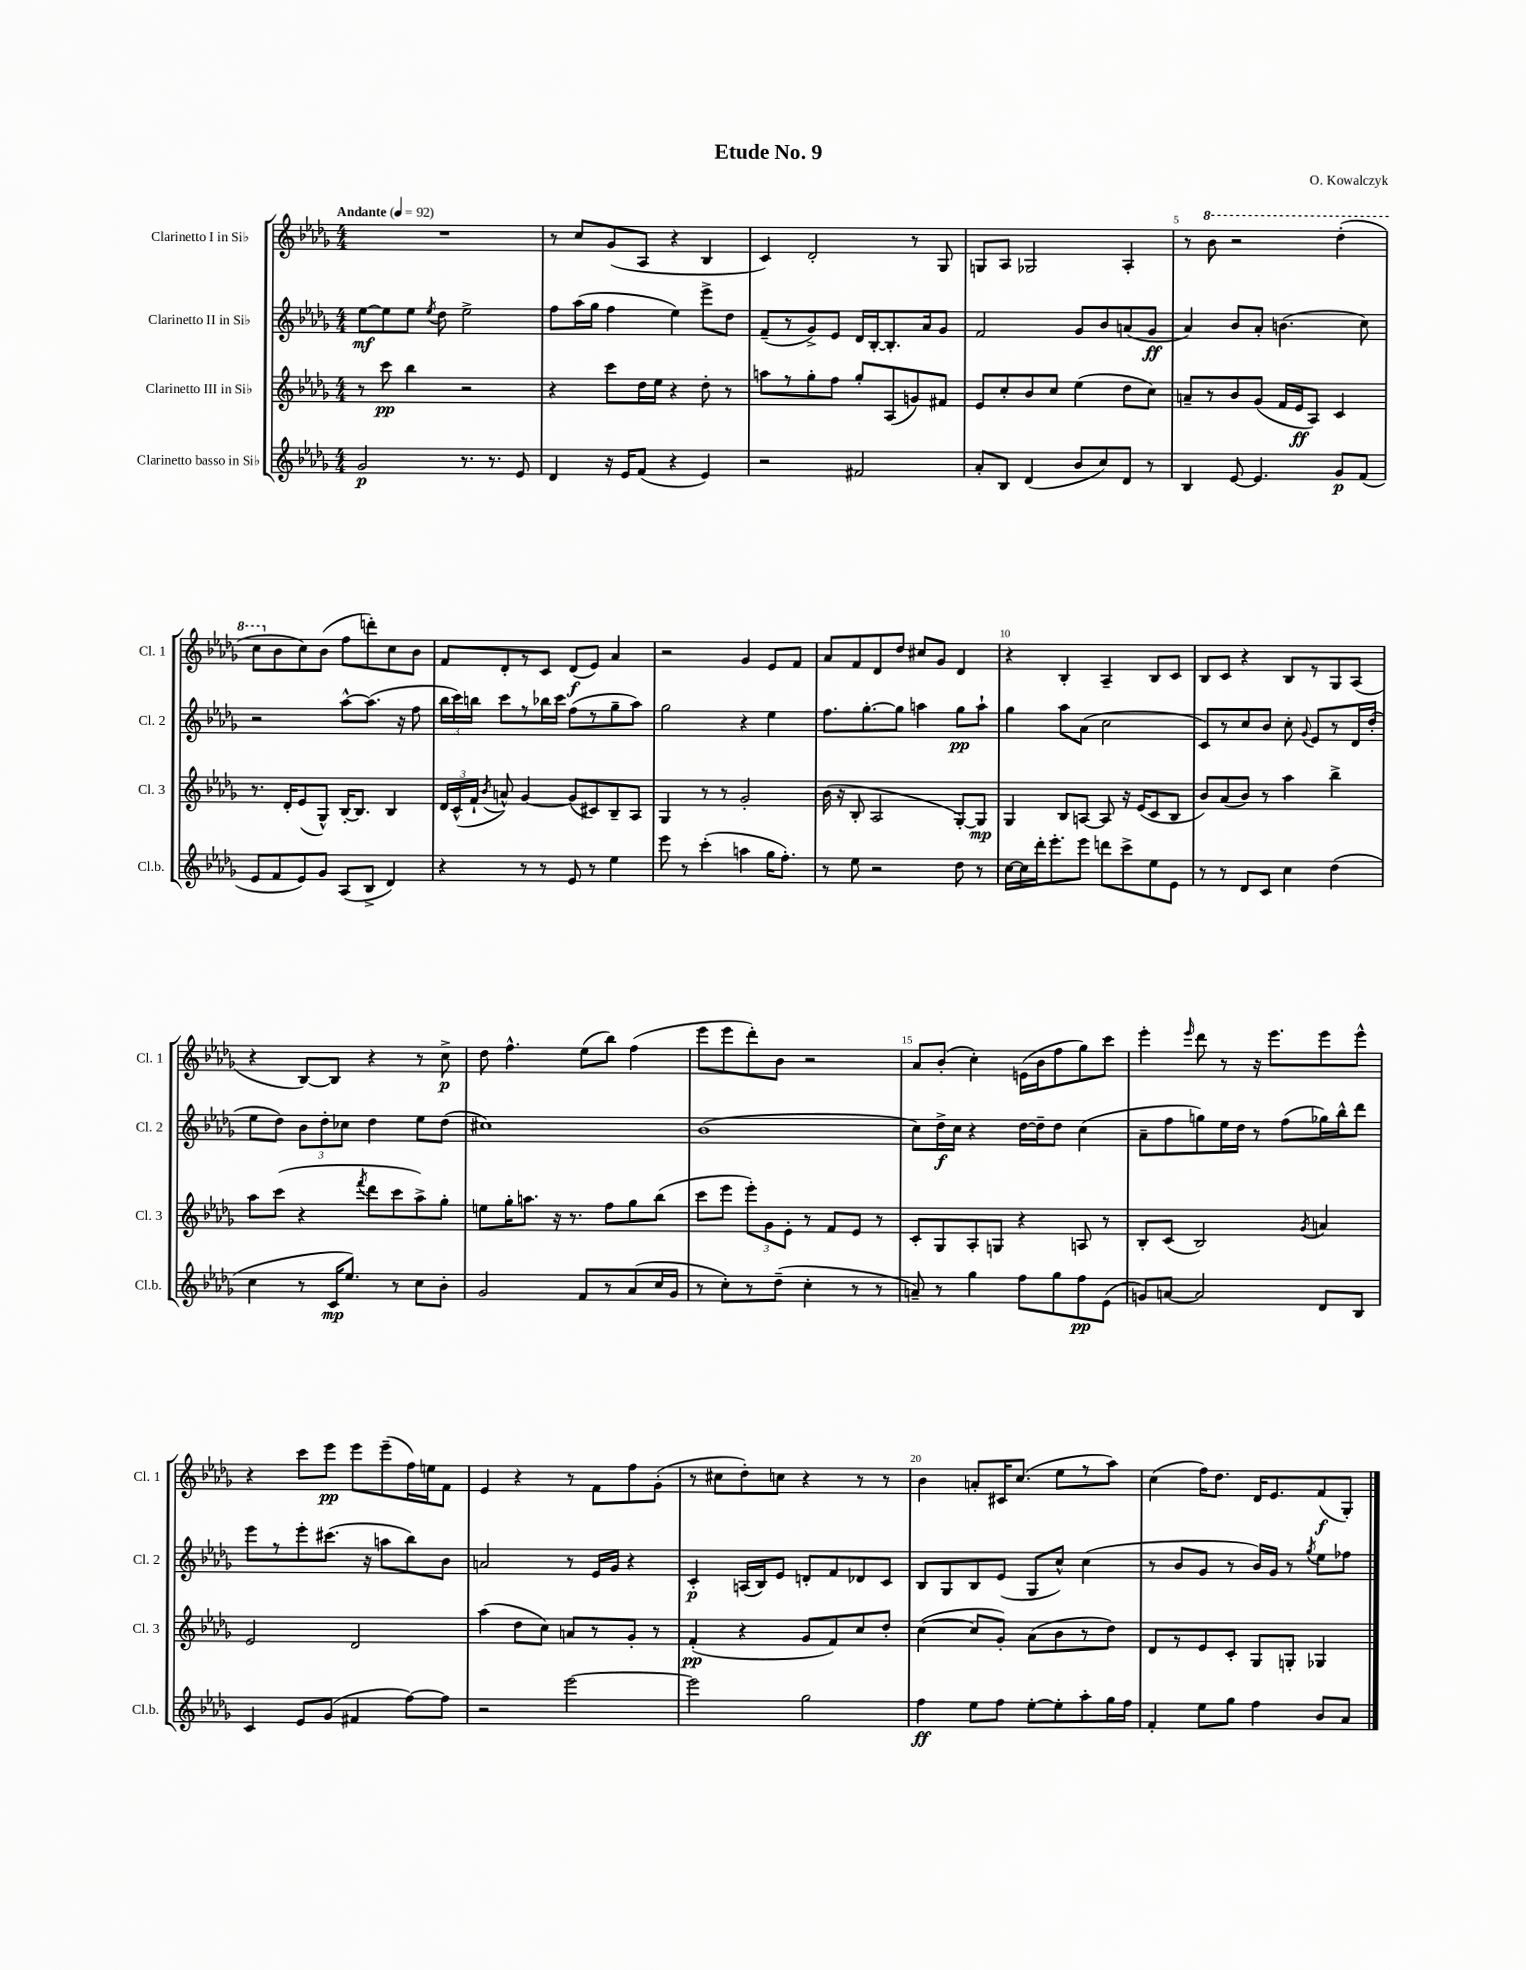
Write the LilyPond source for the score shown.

\header { title = "Etude No. 9" composer = "O. Kowalczyk" }
<<
\new StaffGroup <<
\new Staff = "s0" \with { instrumentName = "Clarinetto I in Sib" shortInstrumentName = "Cl. 1" } {
    \clef treble \key des \major \numericTimeSignature \time 4/4 \tempo "Andante" 4 = 92
    \autoBeamOff R1 |
    r8 c''8[ ges'8( aes8] r4 bes4 |
    c'4) des'2-. r8 ges8 |
    g8[ aes8] ges2 aes4-. |
    r8 \ottava #1 bes''8 r2 des'''4-.( |
    c'''8[ \ottava #0 bes'8 c''8) bes'8]( f''8[ d'''8-.) c''8 bes'8] |
    f'8[ des'8-. r8 c'8] des'8[\f( ees'8]) aes'4 |
    r2 ges'4 ees'8[ f'8] |
    aes'8[ f'8 des'8 des''8] cis''8[ ges'8] des'4 |
    r4 bes4-. aes4-- bes8[ c'8] |
    bes8[ c'8] r4 bes8[ r8 ges8 aes8]( |
    r4 bes8[~) bes8] r4 r8 c''8->\p |
    des''8 f''4.-^ ees''8[( bes''8]) f''4( |
    ees'''8[ ees'''8 des'''8-.) bes'8] r2 |
    aes'8[ bes'8]-.( c''4-.) e'16[( bes'16 f''8 ges''8) c'''8] |
    ees'''4-. \grace { ees'''16 } des'''8 r8 r16 ees'''8.[ ees'''8 ees'''8]-^ |
    r4 c'''8[ ees'''8]\pp ees'''8[ ees'''8--( f''16) e''16 f'8] |
    ees'4 r4 r8 f'8[ f''8 ges'8]-.( |
    r8 cis''8[ des''8-.) c''8] r4 r8 r8 |
    bes'4 a'8[-. cis'16 c''8.]( ees''8[ r8 aes''8]) |
    c''4( f''16[) des''8.] des'16[ ees'8. f'8\f( ges8]-.) \bar "|." |
}
\new Staff = "s1" \with { instrumentName = "Clarinetto II in Sib" shortInstrumentName = "Cl. 2" } {
    \clef treble \key des \major \numericTimeSignature \time 4/4
    \autoBeamOff ees''8[~\mf ees''8 ees''8] \acciaccatura { ees''8 } des''8 ees''2-> |
    f''8[ aes''16( ges''16] f''4 ees''4) ees'''8[-> des''8] |
    f'8[--( r8 ges'8->) ees'8] des'16[ bes16~-. bes8.-. aes'16 ges'8] |
    f'2 ges'8[ bes'8 a'8( ges'8]\ff |
    aes'4) bes'8[ aes'8]-. b'4.( c''8) |
    r2 aes''8[~-^ aes''8.]( r16 f''8 |
    \tuplet 3/2 { bes''16[ c'''16) b''16] } c'''8[ r8 bes''16 c'''16] f''8[( r8 ges''8-- aes''8]) |
    ges''2 r4 ees''4 |
    f''8.[ ges''8.~-. ges''8] a''4 ges''8[\pp a''8]-! |
    ges''4 aes''8[ aes'8]( c''2 |
    c'8[) r8 c''8 bes'8] c''8-. \appoggiatura { ges'8 } ees'8[ r8 des'16 des''16]-.( |
    ees''8[ des''8]) \tuplet 3/2 { bes'8[ des''8-. ces''8] } des''4 ees''8[ des''8]( |
    cis''1) |
    bes'1( |
    c''8[) des''16->\f c''16] r4 des''16[~ des''16-- des''8] c''4( |
    aes'8[-- f''8 g''8) ees''16 des''16] r8 f''8[( ges''16) bes''16-^ des'''8] |
    ees'''8[ r8 ees'''8-. cis'''8.]( r16 a''8[ bes''8) bes'8] |
    a'2 r8 ees'16[ ges'16] r4 |
    c'4-.\p a16[( bes16) ees'8] d'8[-. f'8 des'8 c'8] |
    bes8[ ges8 bes8 ees'8]( ges8[ c''8]-^) c''4( |
    r8 bes'8[ ges'8] r8 bes'16[) ges'16] r8 \acciaccatura { ges''8 } ees''8[ fes''8] \bar "|." |
}
\new Staff = "s2" \with { instrumentName = "Clarinetto III in Sib" shortInstrumentName = "Cl. 3" } {
    \clef treble \key des \major \numericTimeSignature \time 4/4
    \autoBeamOff r8 c'''8\pp bes''4 r2 |
    r4 c'''8[ des''16 ees''16] r4 des''8-. r8 |
    a''8[ r8 ges''8-. f''8] ges''8[-. aes8( g'8) fis'8] |
    ees'8[ c''8-. bes'8 c''8] ees''4( des''8[ c''8]) |
    a'8[-- r8 bes'8 ges'8]( f'16[ ees'16\ff aes8]) c'4 |
    r8. des'16[-. ees'8( ges8]-^) bes16[~-. bes8.] bes4 |
    \tuplet 3/2 { des'16[ c'16-^( f'16]-! } \acciaccatura { bes'8 } a'8-^) ges'4~ ges'8[( cis'8) bes8-- aes8] |
    ges4 r8 r8 ges'2-. |
    bes'16( r16 bes8-. aes2 ges8[~-.) ges8]\mp |
    ges4 bes8[ a8]~ a8 r16 ees'16[( c'8 bes8] |
    bes'8[) aes'8( bes'8]) r8 aes''4 bes''4-> |
    aes''8[ c'''8]( r4 \acciaccatura { f'''8 } des'''8[ c'''8 aes''8->) ges''8]-. |
    e''8[ ges''16-. a''8.] r16 r8. f''8[ ges''8 bes''8]( |
    c'''8[ ees'''8] \tuplet 3/2 { ees'''8[-.) ges'8 ees'8]-. } r8 f'8[ ees'8] r8 |
    c'8[-. ges8 aes8-. g8] r4 a8 r8 |
    bes8[-. c'8]( bes2) \acciaccatura { ges'8 } a'4 |
    ees'2 des'2 |
    aes''4( des''8[ c''8]) a'8[ r8 ges'8]-. r8 |
    f'4-.\pp( r4 ges'8[ f'8) c''8 des''8]-. |
    c''4~( c''8[ ges'8]-.) aes'8[( bes'8 r8 des''8]) |
    des'8[ r8 ees'8 c'8]-. ges8[ g8]-. ges4 \bar "|." |
}
\new Staff = "s3" \with { instrumentName = "Clarinetto basso in Sib" shortInstrumentName = "Cl.b." } {
    \clef treble \key des \major \numericTimeSignature \time 4/4
    \autoBeamOff ges'2\p r8. r8. ees'8 |
    des'4 r16 ees'16[ f'8]( r4 ees'4) |
    r2 fis'2 |
    aes'8[-. bes8] des'4( bes'8[ c''8) des'8] r8 |
    bes4 ees'8~ ees'4. ges'8[\p f'8]( |
    ees'8[ f'8 ees'8) ges'8] aes8[( bes8]-> des'4) |
    r4 r8 r8 ees'8 r8 ees''4 |
    ees'''8 r8 c'''4-.( a''4 ges''16[ f''8.]-.) |
    r8 ees''8 r2 des''8 r8 |
    c''16[~ c''16 des'''16-. ees'''8.-. ees'''8] d'''8[ c'''8-> ees''8 ees'8] |
    r8 r8 des'8[ c'8] c''4 des''4( |
    c''4 r8 c'16[\mp ees''8.]) r8 c''8[ bes'8]-. |
    ges'2 f'8[ r8 aes'8( c''16 ges'16] |
    r8 c''8[-.) r8 des''8]--( c''4-. r8 r8 |
    a'8--) r8 ges''4 f''8[ ges''8 f''8\pp ees'8]( |
    g'8[) a'8]~ a'2 des'8[ bes8] |
    c'4 ees'8[ ges'8]( fis'4 f''8[~) f''8] |
    r2 ees'''2~ |
    ees'''2 ges''2 |
    f''4\ff ees''8[ f''8] ees''8[~-. ees''8-. aes''8-. ges''16 f''16] |
    f'4-. ees''8[ ges''8] f''4 bes'8[ aes'8] \bar "|." |
}
>>
>>
\layout { \context { \Score \override BarNumber.break-visibility = ##(#f #t #t) barNumberVisibility = #(every-nth-bar-number-visible 5) } }
